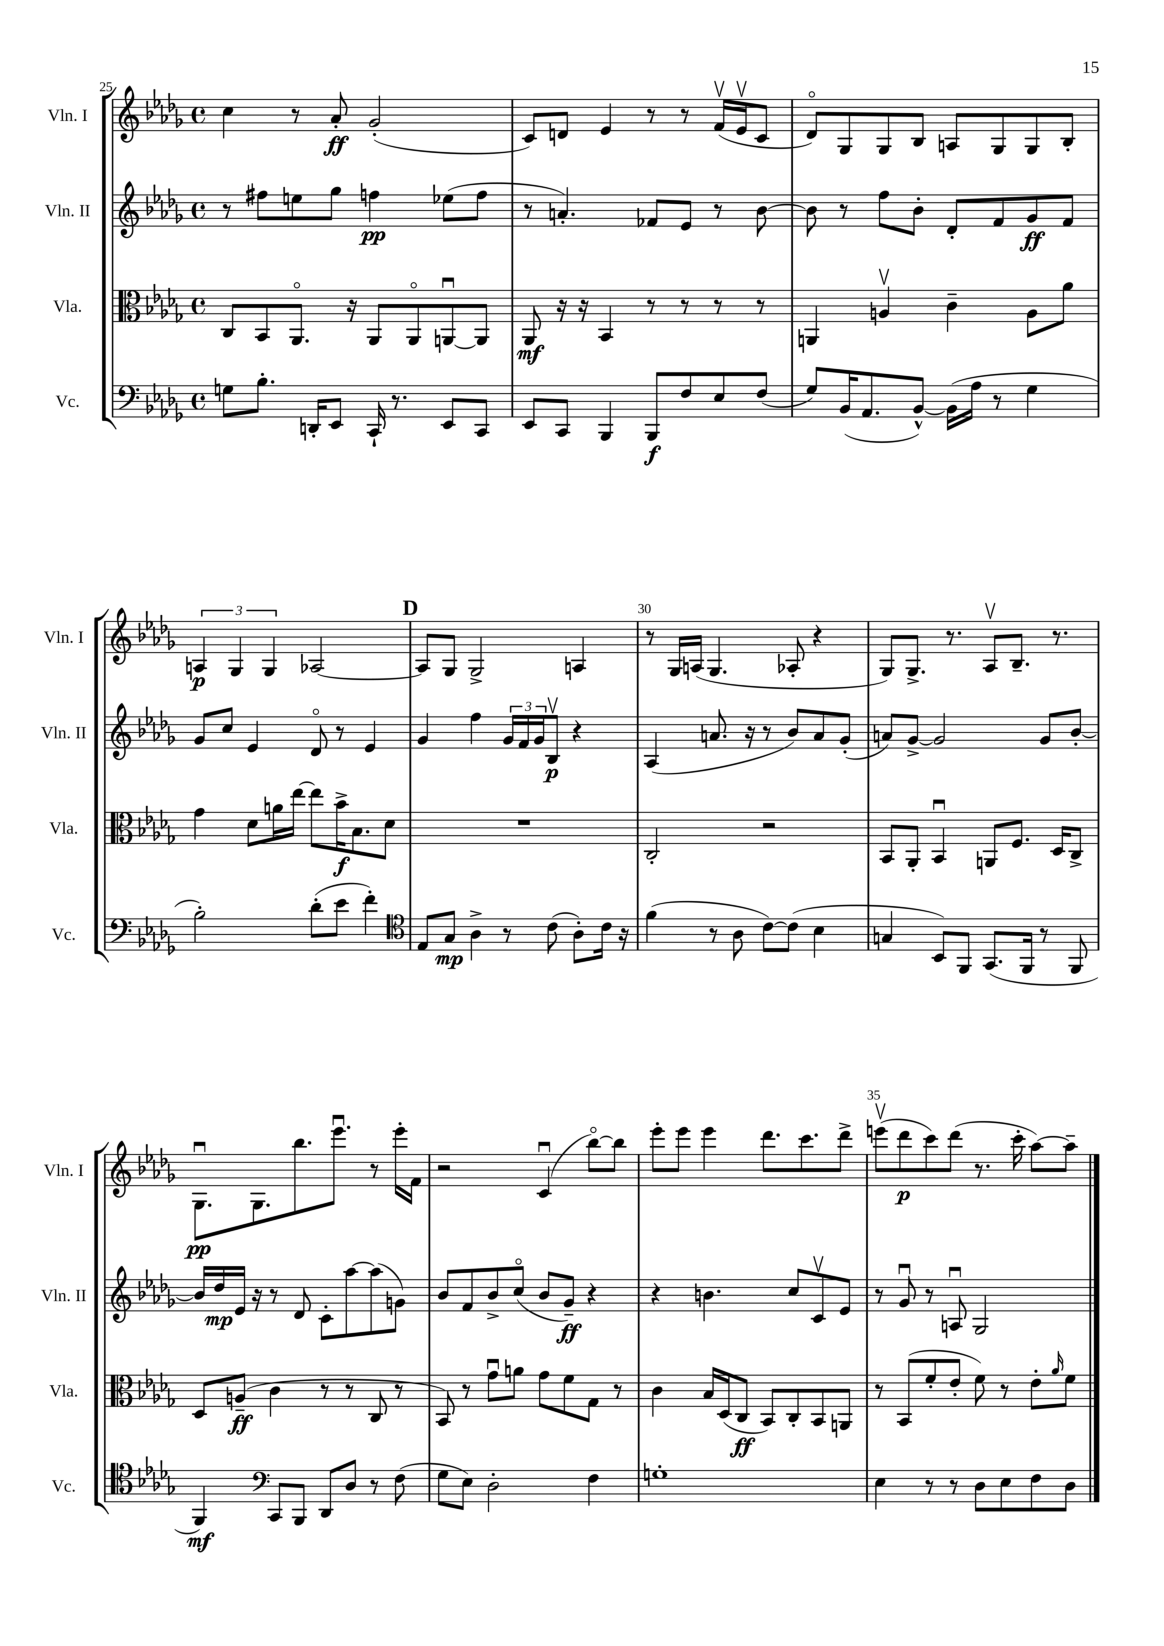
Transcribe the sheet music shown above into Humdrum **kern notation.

**kern	**kern	**kern	**kern
*staff4	*staff3	*staff2	*staff1
*clefF4	*clefC3	*clefG2	*clefG2
*k[b-e-a-d-g-]	*k[b-e-a-d-g-]	*k[b-e-a-d-g-]	*k[b-e-a-d-g-]
*M4/4	*M4/4	*M4/4	*M4/4
*met(c)	*met(c)	*met(c)	*met(c)
8G	8C	8r	4cc
8.B-'	8BB-	8ff#	.
.	8.AA-o	8ee	8r
16DD'	.	.	.
8EE-	.	8gg-	8a-'
.	16r	.	.
16CC`	8AA-	4ff	(2g-'
8.r	.	.	.
.	8AA-o	.	.
8EE-	[8AAu	(8ee-	.
8CC	8AA]	8ff	.
=	=	=	=
8EE-	8AA-	8r	8c)
8CC	16r	4.a')	8d
.	16r	.	.
4BBB-	4BB-	.	4e-
8BBB-	8r	8f-	8r
8F	8r	8e-	8r
8E-	8r	8r	(16fv
.	.	.	16e-v
(8F	8r	[8b-	8c
=	=	=	=
8G-)	4AA	8b-]	8d-o)
(16BB-	.	8r	8G-
8.AA-	.	.	.
.	4Av	8ff	8G-
[8BB-^^)	.	8b-'	8B-
(16BB-]	4c~	8d-'	8A
16A-	.	.	.
8r	.	8f	8G-
4G-	8A	8g-	8G-
.	8a-	8f	8B-'
=	=	=	=
2B-')	4g-	8g-	6A
.	.	8cc	.
.	.	.	6G-
.	8d-	4e-	.
.	.	.	6G-
.	16a	.	.
.	[16ee-	.	.
(8d-'	8ee-]	8d-o	[2A-
8e-	16b-^	8r	.
.	8.B-	.	.
4f')	.	4e-	.
.	8d-	.	.
=	=	=	=
*clefC4	*	*	*
8E-	1r	4g-	8A-]
8G-	.	.	8G-
4A-^	.	4ff	2G-^
8r	.	24g-	.
.	.	24f	.
.	.	24g-	.
(8c	.	8B-v	.
8A-')	.	4r	4A
16c	.	.	.
16r	.	.	.
=	=	=	=
(4f	2C'	(4A-	8r
.	.	.	16G-
.	.	.	(16A
8r	.	8.a	4.G-
8A-	.	.	.
.	.	16r	.
[8c)	2r	8r	.
(8c]	.	8b-)	8A-'
4B-	.	8a	4r
.	.	(8g-'	.
=	=	=	=
4G	8BB-	8a)	8G-)
.	8AA-'	[8g-^	8.G-^
8BB-)	4BB-u	2g-]	.
.	.	.	8.r
8FF	.	.	.
(8.GG-	8AA	.	8A-v
.	8.F	.	8.B-~
16FF	.	.	.
8r	.	8g-	.
.	16D-	.	8.r
8FF	8C^	[8b-'	.
=	=	=	=
4FF)	8D-	16b-]	8.G-u
.	.	16dd-	.
.	(8A~	16e-	.
.	.	16r	8.G-
*clefF4	*	*	*
8CC	4c	8r	.
8BBB-	.	8d-	8.bb-
8DD-	8r	8c'	.
.	.	.	8.eee-u
8D-	8r	[8aa-	.
8r	8C	(8aa-]	8r
(8F	8r	8g)	16eee-'
.	.	.	16f
=	=	=	=
8G-	8BB-)	8b-	2r
8E-)	8r	8f	.
2D-'	8g-u	8b-^	.
.	8a	(8cco	.
.	8g-	8b-	(4cu
.	8f	8g-~)	.
4F	8G-	4r	[8bb-o)
.	8r	.	8bb-]
=	=	=	=
1G'	4c	4r	8eee-'
.	.	.	8eee-
.	16B-	4.b	4eee-
.	(16D-	.	.
.	8C	.	.
.	8BB-)	.	8.ddd-
.	8C'	8cc	.
.	.	.	8.ccc
.	8BB-	8cv	.
.	8AA	8e-	8ddd-^
=	=	=	=
4E-	8r	8r	(8eeev
.	(8BB-	8g-u	8ddd-
8r	8f'	8r	8ccc)
8r	8e-'	8Au	(8ddd-
8D-	8f)	2G-	8.r
8E-	8r	.	.
.	.	.	16ccc'
8F	8e-'	.	[8aa-)
.	16qqa-	.	.
8D-	8f	.	8aa-~]
==	==	==	==
*-	*-	*-	*-
